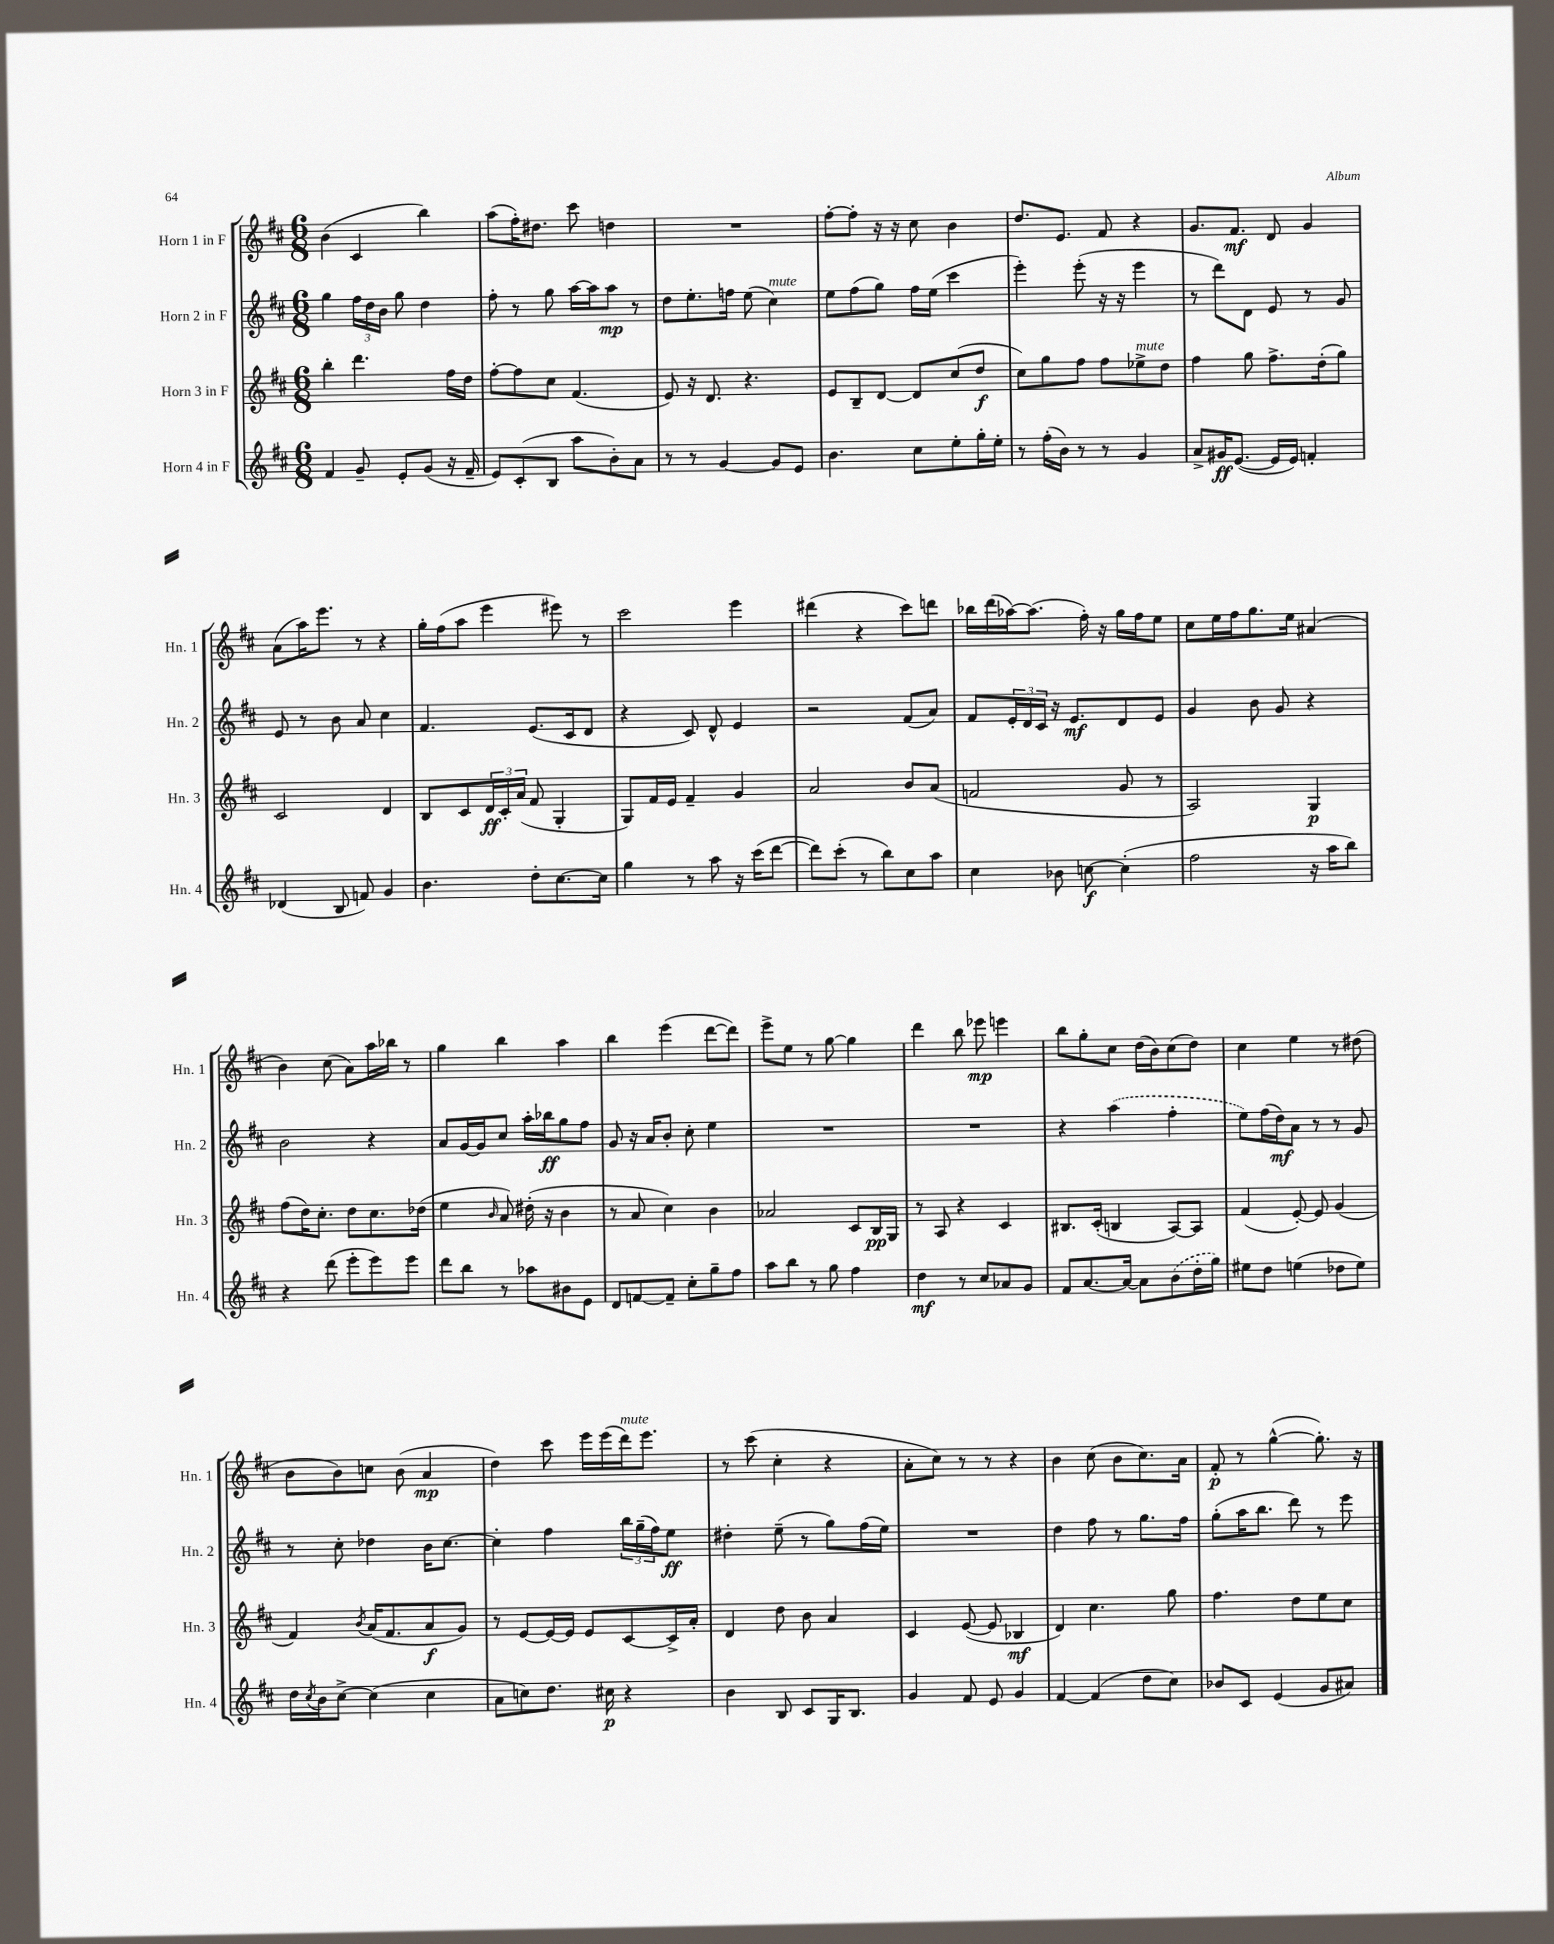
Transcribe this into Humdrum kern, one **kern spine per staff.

**kern	**kern	**kern	**kern
*staff4	*staff3	*staff2	*staff1
*clefG2	*clefG2	*clefG2	*clefG2
*k[f#c#]	*k[f#c#]	*k[f#c#]	*k[f#c#]
*M6/8	*M6/8	*M6/8	*M6/8
4f#/	4bb'\	4gg\	(4b\
8g~/	4.ddd\	24ff#\LL	4c#/
.	.	24dd\	.
.	.	24b\JJ	.
8e'/L	.	8gg\	.
(8g/J	.	4dd\	4bb\)
16r	16ff#\LL	.	.
16f#~/	16dd\JJ	.	.
=	=	=	=
8e/L)	[8ff#'\L	8ff#'\	(8aa\L
(8c#'/	8ff#\]	8r	16ff#'\K)
.	.	.	8.dd#\J
8B/J	8cc#\J	8gg\	.
8aa\L	(4.f#/	[16aa\LL	8ccc#\
.	.	16aa\]J	.
8b'\)	.	8aa\J	4dd\
8a\J	.	8r	.
=	=	=	=
8r	8e/)	8dd\L	2.r
8r	16r	8.ee'\	.
.	8.d/	.	.
[4g/	.	.	.
.	.	16ff\Jk	.
.	4.r	(8ee\	.
8g/]L	.	4cc#\)	.
8e/J	.	.	.
=	=	=	=
4.b\	8e/L	8ee\L	[8ff#'\L
.	8B~/	(8ff#\	8ff#'\]J
.	[8d/J	8gg\J)	16r
.	.	.	16r
8cc#\L	8d/]L	16ff#\LL	8cc#\
.	.	(16ee\JJ	.
8ee'\	(8cc#/	4ccc#\	4b\
16gg'\L	8dd/J	.	.
16ee'\JJ	.	.	.
=	=	=	=
8r	8cc#\L)	4eee'\)	8.dd/L
(16ff#'\LL	8gg\	.	.
16b\JJ)	.	.	8.e/J
8r	8ff#\J	(8eee'\	.
8r	8ff#\L	16r	8f#/
.	.	16r	.
4g/	8ee-^\	4eee\	4r
.	8dd\J	.	.
=	=	=	=
8a^/L	4ff#\	8r	8.g/L
16g#/K	.	8ddd\L)	.
([8.e/J	.	.	8.f#/J
.	8gg\	8d\J	.
16e/]LL	8.ff#^\L	8e/	8d/
16e/JJ)	.	.	.
4f'/	.	8r	4g/
.	(16dd'\k	.	.
.	8gg\J)	8g/	.
=	=	=	=
(4d-/	2c#/	8e/	(8a\L
.	.	8r	16aa\K)
.	.	.	8.eee\J
8B/	.	8b\	.
8f/)	.	8a/	8r
4g/	4d/	4cc#\	4r
=	=	=	=
4.b\	8B/L	4.f#/	16gg'\LL
.	.	.	(16ff#\J
.	8c#/	.	8aa\J
.	24d/L	.	4eee\
.	24c#'/	.	.
.	(24a/JJ	.	.
8dd'\L	8f#/	(8.e/L	.
[8.cc#\	4G'/	.	8eee#\)
.	.	16c#/k	.
.	.	8d/J	8r
16cc#\]Jk	.	.	.
=	=	=	=
4gg\	8G/L)	4r	2ccc#\
.	16f#/L	.	.
.	16e/JJ	.	.
8r	4f#~/	8c#/)	.
8aa\	.	8d^^/	.
16r	4g/	4e/	4eee\
(16ccc#\LK	.	.	.
[8ddd\J	.	.	.
=	=	=	=
8ddd\]L)	2a/	2r	(4ddd#\
(8ccc#'\J	.	.	.
8r	.	.	4r
8bb\L)	.	.	.
8cc#\	8b/L	(8f#/L	8ccc#\L)
8aa\J	(8a/J	8a/J)	8ddd\J
=	=	=	=
4cc#\	2f/	8f#/L	16bb-\LL
.	.	.	(16ddd\
.	.	24e'/L	[16aa-\J)
.	.	24d/	.
.	.	.	(8.aa-\]J
.	.	24c#/JJ	.
8b-\	.	16r	.
.	.	8.e/L	.
[8cc\	.	.	16ff#'\)
.	.	.	16r
(4cc'\]	8g/	8d/	16gg\LL
.	.	.	16ff#\J
.	8r	8e/J	8ee\J
=	=	=	=
2ff#\	2A/)	4g/	8cc#\L
.	.	.	16ee\L
.	.	.	16ff#\J
.	.	8b\	8.gg\
.	.	8g/	.
.	.	.	16ee\Jk
16r	4G/	4r	(4a#/
16aa\LK	.	.	.
8bb\J)	.	.	.
=	=	=	=
4r	(8ff#\L	2b\	4b\)
.	16dd\K)	.	.
.	8.cc#'\J	.	.
(8ddd\	.	.	(8cc#\
8eee'\L	8dd\L	.	8a\L)
8eee\)	8.cc#\	4r	16aa\L
.	.	.	16bb-\JJ
8eee\J	.	.	8r
.	(16dd-\Jk	.	.
=	=	=	=
8ddd\L	4ee\	8a/L	4gg\
8bb\J	.	[16g/L	.
.	.	16g/]J	.
.	16qqb/	.	.
8r	8a/)	8cc#/J	4bb\
8aa-\L	(16dd#'\	16aa'\LL	.
.	16r	16bb-\J	.
8b#\	4b\	8gg\	4aa\
8e\J	.	8ff#\J	.
=	=	=	=
8d/L	8r	8g/	4bb\
[8f/	8a/	16r	.
.	.	16a/LK	.
8f~/]J	4cc#\)	8b'/J	(4eee\
8cc#'\L	.	8cc#'\	.
8gg~\	4b\	4ee\	[8ddd\L
8ff#\J	.	.	8ddd\]J)
=	=	=	=
8aa\L	2a-/	2.r	8eee^\L
8bb\J	.	.	8ee\J
8r	.	.	8r
8gg\	.	.	[8gg\
4ff#\	8c#/L	.	4gg\]
.	16B/L	.	.
.	16G/JJ	.	.
=	=	=	=
4dd\	8r	2.r	4ddd\
.	8A/	.	.
8r	4r	.	8bb\
8cc#/L	.	.	8eee-\
8a-/	4c#/	.	4eee\
8g/J	.	.	.
=	=	=	=
8f#/L	8.B#/L	4r	8bb\L
[8.a/	.	.	8gg'\
.	(16c#'/Jk	.	.
.	4B/	(4aa\	8cc#\J
16a/_Jk	.	.	.
8a\]L	.	.	(16dd\LL
.	.	.	16b\J)
(8b\	[8A/L)	4ff#'\	(8cc#\
16dd'\L	8A/]J	.	8dd\J)
16gg\JJ)	.	.	.
=	=	=	=
8ee#\L	(4f#/	8ee\L)	4cc#\
8dd\J	.	(16ff#\L	.
.	.	16dd\J)	.
(4ee\	[8e'/)	8a\J	4ee\
.	8e/]	8r	.
8dd-\L	(4g/	8r	8r
8ee\J)	.	8g/	(8dd#\
=	=	=	=
16dd\LL	4f#/)	8r	8b\L
8qcc#/	.	.	.
16b\J	.	.	.
[8cc#^\J	.	8cc#'\	8b\)
.	8qb/	.	.
(4cc#\]	(16a/LK	4dd-\	8cc\J
.	8.f#/	.	.
.	.	.	(8b\
4cc#\	8a/	16b\LK	4a/
.	.	[8.cc#\J	.
.	8g/J)	.	.
=	=	=	=
8a\L	8r	4cc#'\]	4dd\)
8cc\)	[8e/L	.	.
8.dd\J	16e/_L	4ff#\	8ccc#\
.	16e/]JJ	.	.
.	8e/L	.	16eee\LL
16cc#\	.	.	(16eee\
4r	[8c#/	24bb\LL	16ddd\J)
.	.	(24gg~\	.
.	.	.	8.eee\J
.	.	24ff#\J)	.
.	16c#^/]L	8ee\J	.
.	16a'/JJ	.	.
=	=	=	=
4b\	4d/	4dd#'\	8r
.	.	.	(8ccc#\
8B/	8dd\	(8ee~\	4cc#'\
8c#/L	8b\	8r	.
16G/K	4a/	8gg\L)	4r
8.B/J	.	.	.
.	.	(16ff#\L	.
.	.	16ee\JJ)	.
=	=	=	=
4g/	4c#/	2.r	8a'\L
.	.	.	8cc#\J)
8f#/	([8e/	.	8r
8e/	8e/]	.	8r
4g/	4B-/	.	4r
=	=	=	=
[4f#/	4d/)	4dd\	4b\
(4f#/]	4.cc#\	8ff#\	(8cc#\
.	.	8r	8b\L
8dd\L	.	8.gg\L	8.cc#\)
8cc#\J)	8gg\	.	.
.	.	16ff#\Jk	16a\Jk
=	=	=	=
8b-/L	4.ff#\	(8gg'\L	8f#'/
8c#/J	.	16aa\K	8r
.	.	8.bb\J	.
(4e/	.	.	([4gg^^\
.	8dd\L	8ddd\)	.
8g/L	8ee\	8r	8.gg'\])
8a#/J)	8cc#\J	8eee\	.
.	.	.	16r
==	==	==	==
*-	*-	*-	*-
